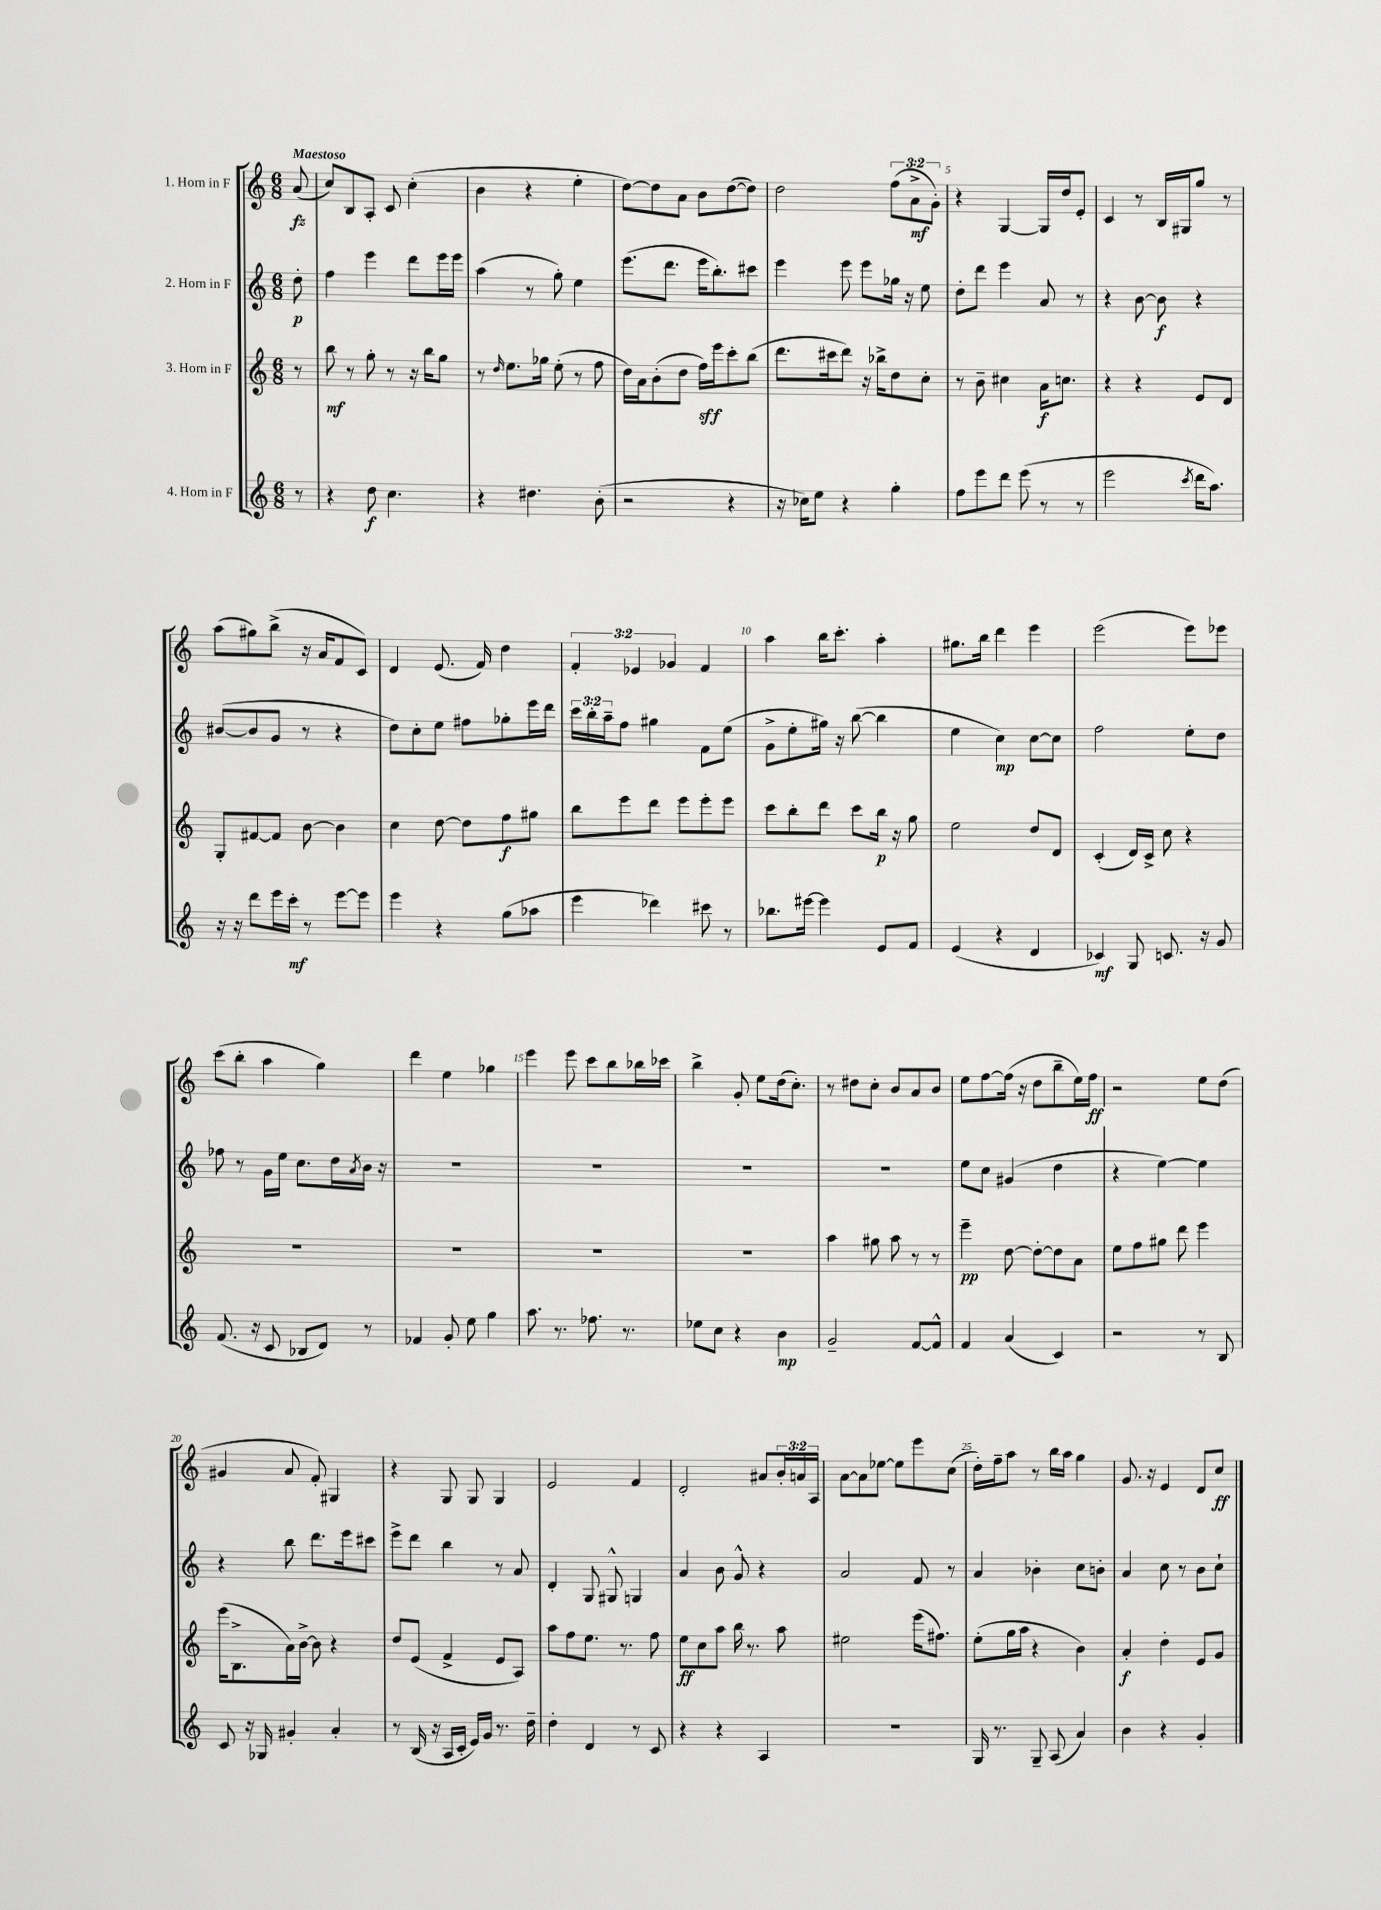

**kern	**dynam	**kern	**dynam	**kern	**dynam	**kern	**dynam
*part4	*part4	*part3	*part3	*part2	*part2	*part1	*part1
*staff4	*staff4	*staff3	*staff3	*staff2	*staff2	*staff1	*staff1
*I"4. Horn in F	*	*I"3. Horn in F	*	*I"2. Horn in F	*	*I"1. Horn in F	*
*clefG2	*	*clefG2	*	*clefG2	*	*clefG2	*
*k[]	*	*k[]	*	*k[]	*	*k[]	*
*M6/8	*	*M6/8	*	*M6/8	*	*M6/8	*
=	=	=	=	=	=	=	=
!	!	!	!	!	!	!LO:TX:a:B:t=Maestoso	!
8r	.	8r	.	8dd'\	p	(8a/	fz
=1	=1	=1	=1	=1	=1	=1	=1
4r	.	8bb\	mf	4ff\	.	8cc/L)	.
.	.	8r	.	.	.	8B/	.
8dd\	f	8gg'\	.	4eee\	.	8A'/J	.
4.cc\	.	8r	.	.	.	8c/	.
.	.	16r	.	8ddd\L	.	(4cc'\	.
.	.	16bb\KL	.	.	.	.	.
.	.	8gg\J	.	16eee\L	.	.	.
.	.	.	.	16eee\JJ	.	.	.
=2	=2	=2	=2	=2	=2	=2	=2
4r	.	8r	.	(4aa\	.	4b\	.
.	.	16qqdd/	.	.	.	.	.
.	.	8.ee\L	.	.	.	.	.
4.dd#X\	.	.	.	8r	.	4r	.
.	.	16gg-X\Jk	.	.	.	.	.
.	.	(8ee'\	.	8gg'\)	.	.	.
.	.	8r	.	4ee\	.	4ee'\	.
(8b'\	.	8ff\	.	.	.	.	.
=3	=3	=3	=3	=3	=3	=3	=3
2r	.	16dd\LL)	.	(8.eee\L	.	[8dd\L)	.
.	.	16a\J	.	.	.	.	.
.	.	(8b'\	.	.	.	8dd\]	.
.	.	.	.	8.ddd\J	.	.	.
.	.	8dd\J	.	.	.	8a\J	.
.	.	16ff\LL)	sff	16eee\KL	.	8b\L	.
.	.	16eee\J	.	8.bb'\)	.	.	.
4r	.	8ccc'\	.	.	.	([8dd\	.
.	.	(8bb\J	.	8ccc#X\J	.	8dd\J])	.
=4	=4	=4	=4	=4	=4	=4	=4
16r	.	8.ddd\L	.	4eee\	.	2dd\	.
16cc-X\KL)	.	.	.	.	.	.	.
8ee\J	.	.	.	.	.	.	.
.	.	16ccc#X\k	.	.	.	.	.
4r	.	8ddd\J)	.	8eee\	.	.	.
.	.	16r	.	8eee\L	.	.	.
.	.	16bb-X^\KL	.	.	.	.	.
4gg'\	.	8dd\	.	16gg-X\Jk	.	(12ff\L	.
.	.	.	.	16r	.	.	.
.	.	.	.	.	.	12a^\	mf
.	.	8cc'\J	.	8ee\	.	.	.
.	.	.	.	.	.	12g'\J)	.
=5	=5	=5	=5	=5	=5	=5	=5
8ff\L	.	8r	.	8dd'\L	.	4r	.
8eee\	.	8b~\	.	8ddd\J	.	.	.
8ddd\J	.	4cc#X\	.	4eee\	.	[4G/	.
(8eee\	.	.	.	.	.	.	.
8r	.	16a\KL	f	8a/	.	16G/LL]	.
.	.	8.ccn\J	.	.	.	16dd/J	.
8r	.	.	.	8r	.	8e'/J	.
=6	=6	=6	=6	=6	=6	=6	=6
2eee\	.	4r	.	4r	.	4c/	.
.	.	4r	.	[8b\	.	8r	.
.	.	.	.	8b\]	f	16B/LL	.
.	.	.	.	.	.	16G#X/J	.
8qccc/	.	.	.	.	.	.	.
16ddd\KL	.	8e/L	.	4r	.	8gg/J	.
8.aa\J)	.	.	.	.	.	.	.
.	.	8d/J	.	.	.	8r	.
!!LO:LB:g=z
=7	=7	=7	=7	=7	=7	=7	=7
16r	.	8G'/L	.	([8b#X/L	.	(8aa\L	.
16r	.	.	.	.	.	.	.
8ddd\L	.	[8f#X/	.	8b#/]	.	8gg#X\)	.
16eee\L	.	8f#/J]	.	8g/J	.	(8bb^\J	.
16ccc'\JJ	mf	.	.	.	.	.	.
8r	.	[8b\	.	8r	.	16r	.
.	.	.	.	.	.	16a/KL	.
[8eee\L	.	4b\]	.	4r	.	8f/	.
8eee\J]	.	.	.	.	.	8c/J)	.
=8	=8	=8	=8	=8	=8	=8	=8
4eee\	.	4cc\	.	8dd\L)	.	4d/	.
.	.	.	.	8cc'\	.	.	.
4r	.	[8dd\	.	8ee\J	.	(8.e/	.
.	.	8dd\L]	.	8ff#X\L	.	.	.
.	.	.	.	.	.	16f/)	.
(8gg\L	.	8ff\	f	8gg-X'\	.	4dd\	.
8aa-X\J	.	8gg#X\J	.	16eee\L	.	.	.
.	.	.	.	16ddd\JJ	.	.	.
=9	=9	=9	=9	=9	=9	=9	=9
4eee\	.	8bb\L	.	24ccc\LL	.	6f'/	.
.	.	.	.	24bb'\	.	.	.
.	.	.	.	24aa~\J	.	.	.
.	.	8eee\	.	8ff\J	.	.	.
.	.	.	.	.	.	6e-X/	.
4ddd-X\)	.	8ddd\J	.	4gg#X\	.	.	.
.	.	.	.	.	.	6g-X/	.
.	.	8eee\L	.	.	.	.	.
8ccc#X\	.	8eee'\	.	8f\L	.	4f/	.
8r	.	8eee\J	.	(8ee\J	.	.	.
=10	=10	=10	=10	=10	=10	=10	=10
8.bb-X\L	.	8ccc\L	.	8g^\L	.	4aa\	.
.	.	8bb'\	.	8ee'\	.	.	.
[16eee#X\Jk	.	.	.	.	.	.	.
4eee#\]	.	8ddd\J	.	16gg#X\Jk)	.	16bb\KL	.
.	.	.	.	16r	.	8.ccc'\J	.
.	.	8ccc\L	.	([8bb\	.	.	.
8e/L	.	16bb\Jk	p	4bb\]	.	4aa'\	.
.	.	16r	.	.	.	.	.
8f/J	.	8gg\	.	.	.	.	.
=11	=11	=11	=11	=11	=11	=11	=11
(4e/	.	2ee\	.	4ee\	.	8.gg#X\L	.
.	.	.	.	.	.	16bb\Jk	.
4r	.	.	.	4cc\)	mp	4ddd\	.
4d/	.	8dd/L	.	[8cc\L	.	4eee\	.
.	.	8d/J	.	8cc\J]	.	.	.
=12	=12	=12	=12	=12	=12	=12	=12
4c-X/)	mf	(4c'/	.	2ff\	.	(2eee\	.
8G/	.	16d/LL)	.	.	.	.	.
.	.	16c^/JJ	.	.	.	.	.
8.cn/	.	8cc\	.	.	.	.	.
.	.	4r	.	8ee'\L	.	8eee\L)	.
16r	.	.	.	.	.	.	.
8g/	.	.	.	8dd\J	.	8eee-X\J	.
!!LO:LB:g=z
=13	=13	=13	=13	=13	=13	=13	=13
(8.f/	.	2.r	.	8ff-X\	.	(8ccc\L	.
.	.	.	.	8r	.	8bb'\J	.
16r	.	.	.	.	.	.	.
8c/	.	.	.	16g\LL	.	4aa\	.
.	.	.	.	16ee\JJ	.	.	.
8B-X/L	.	.	.	8.cc\L	.	.	.
8d/J)	.	.	.	.	.	4gg\)	.
.	.	.	.	16dd\L	.	.	.
.	.	.	.	8qa/	.	.	.
8r	.	.	.	16b\JJ	.	.	.
.	.	.	.	16r	.	.	.
=14	=14	=14	=14	=14	=14	=14	=14
4f-X/	.	2.r	.	2.r	.	4ddd\	.
8g'/	.	.	.	.	.	4ee\	.
8ee\	.	.	.	.	.	.	.
4gg\	.	.	.	.	.	4gg-X\	.
=15	=15	=15	=15	=15	=15	=15	=15
8.aa\	.	2.r	.	2.r	.	4eee\	.
8.r	.	.	.	.	.	.	.
.	.	.	.	.	.	8eee\	.
8.ff-X\	.	.	.	.	.	8ccc\L	.
.	.	.	.	.	.	8bb\	.
8.r	.	.	.	.	.	.	.
.	.	.	.	.	.	16bb-X\L	.
.	.	.	.	.	.	16ccc-X\JJ	.
=16	=16	=16	=16	=16	=16	=16	=16
8ee-X\L	.	2.r	.	2.r	.	4bb^\	.
8cc\J	.	.	.	.	.	.	.
4r	.	.	.	.	.	8g'/	.
.	.	.	.	.	.	8ee\L	.
4b\	mp	.	.	.	.	(16dd\k	.
.	.	.	.	.	.	8.cc'\J)	.
=17	=17	=17	=17	=17	=17	=17	=17
2g~/	.	4aa\	.	2.r	.	8r	.
.	.	.	.	.	.	8dd#X\L	.
.	.	8gg#X\	.	.	.	8cc'\J	.
.	.	8aa\	.	.	.	8b/L	.
[8f/L	.	8r	.	.	.	8a/	.
8f^^/J]	.	8r	.	.	.	8b/J	.
=18	=18	=18	=18	=18	=18	=18	=18
4f/	.	4eee~\	pp	8ee\L	.	8ee\L	.
.	.	.	.	8cc\J	.	[8ff\	.
(4a/	.	[8dd\	.	(4g#X/	.	(16ff\Jk]	.
.	.	.	.	.	.	16r	.
.	.	8dd'\L_	.	.	.	8dd\L	.
4c/)	.	8dd\]	.	4dd\	.	8bb~\	.
.	.	8a\J	.	.	.	16ee\L)	.
.	.	.	.	.	.	16ff\JJ	ff
=19	=19	=19	=19	=19	=19	=19	=19
2r	.	8ee\L	.	4r	.	2r	.
.	.	8ff\	.	.	.	.	.
.	.	8gg#X\J	.	[4ee\)	.	.	.
.	.	8ddd\	.	.	.	.	.
8r	.	4eee\	.	4ee\]	.	8ee\L	.
8B/	.	.	.	.	.	(8dd\J	.
!!LO:LB:g=z
=20	=20	=20	=20	=20	=20	=20	=20
8c/	.	(16eee\KL	.	4r	.	4g#X/	.
.	.	8.B^\	.	.	.	.	.
16r	.	.	.	.	.	.	.
16G-X/	.	.	.	.	.	.	.
4g#X'/	.	16a\L)	.	8bb\	.	8a/	.
.	.	[16b^\JJ	.	.	.	.	.
.	.	8b\]	.	8.ddd\L	.	8f'/)	.
4a'/	.	4r	.	.	.	4G#X/	.
.	.	.	.	16eee\k	.	.	.
.	.	.	.	8ccc#X\J	.	.	.
=21	=21	=21	=21	=21	=21	=21	=21
8r	.	8dd/L	.	8eee^\L	.	4r	.
(16B/	.	(8e/J	.	8ddd\J	.	.	.
16r	.	.	.	.	.	.	.
16A/LL	.	4f^/	.	4bb\	.	8G/	.
16c'/JJ	.	.	.	.	.	.	.
16e/LL)	.	.	.	.	.	8G/	.
16g/JJ	.	.	.	.	.	.	.
8.r	.	8e/L	.	8r	.	4G/	.
.	.	8A/J)	.	8a/	.	.	.
16dd~\	.	.	.	.	.	.	.
=22	=22	=22	=22	=22	=22	=22	=22
4dd'\	.	8aa\L	.	4d'/	.	2e/	.
.	.	8ff\	.	.	.	.	.
4d/	.	8.ee\J	.	8G/	.	.	.
.	.	.	.	8G#X^^/	.	.	.
.	.	8.r	.	.	.	.	.
8r	.	.	.	4Gn/	.	4f/	.
8c/	.	8ff\	.	.	.	.	.
=23	=23	=23	=23	=23	=23	=23	=23
4r	.	8ee\L	ff	4a/	.	2d'/	.
.	.	8cc\	.	.	.	.	.
4r	.	8aa\J	.	8b\	.	.	.
.	.	16bb\	.	8g^^/	.	.	.
.	.	8.r	.	.	.	.	.
4A/	.	.	.	4r	.	8a#X/L	.
.	.	8aa\	.	.	.	24b'/L	.
.	.	.	.	.	.	24an/	.
.	.	.	.	.	.	24A/JJ	.
=24	=24	=24	=24	=24	=24	=24	=24
2.r	.	2ee#X\	.	2a/	.	[8a\L	.
.	.	.	.	.	.	8a\]	.
.	.	.	.	.	.	[8ee-X\J	.
.	.	.	.	.	.	8ee-\L]	.
.	.	(16eee\KL	.	8f/	.	8eee\	.
.	.	8.ff#X\J)	.	.	.	.	.
.	.	.	.	8r	.	(8cc\J	.
=25	=25	=25	=25	=25	=25	=25	=25
16G/	.	(8ee'\L	.	4a/	.	16dd'\LL)	.
8.r	.	.	.	.	.	16ff~\J	.
.	.	16gg\L	.	.	.	8aa\J	.
.	.	16aa\JJ	.	.	.	.	.
8G~/	.	4r	.	4b-X'\	.	8r	.
(8A/	.	.	.	.	.	16bb\LL	.
.	.	.	.	.	.	16aa\JJ	.
4a/)	.	4b\)	.	8cc\L	.	4gg\	.
.	.	.	.	8bn'\J	.	.	.
=26	=26	=26	=26	=26	=26	=26	=26
4b\	.	4a'/	f	4a/	.	8.g/	.
.	.	.	.	.	.	16r	.
4r	.	4dd'\	.	8cc\	.	4e/	.
.	.	.	.	8r	.	.	.
4g'/	.	8e/L	.	8b\L	.	8d/L	.
.	.	8g/J	.	8cc`\J	.	8cc/J	ff
==	==	==	==	==	==	==	==
*-	*-	*-	*-	*-	*-	*-	*-
